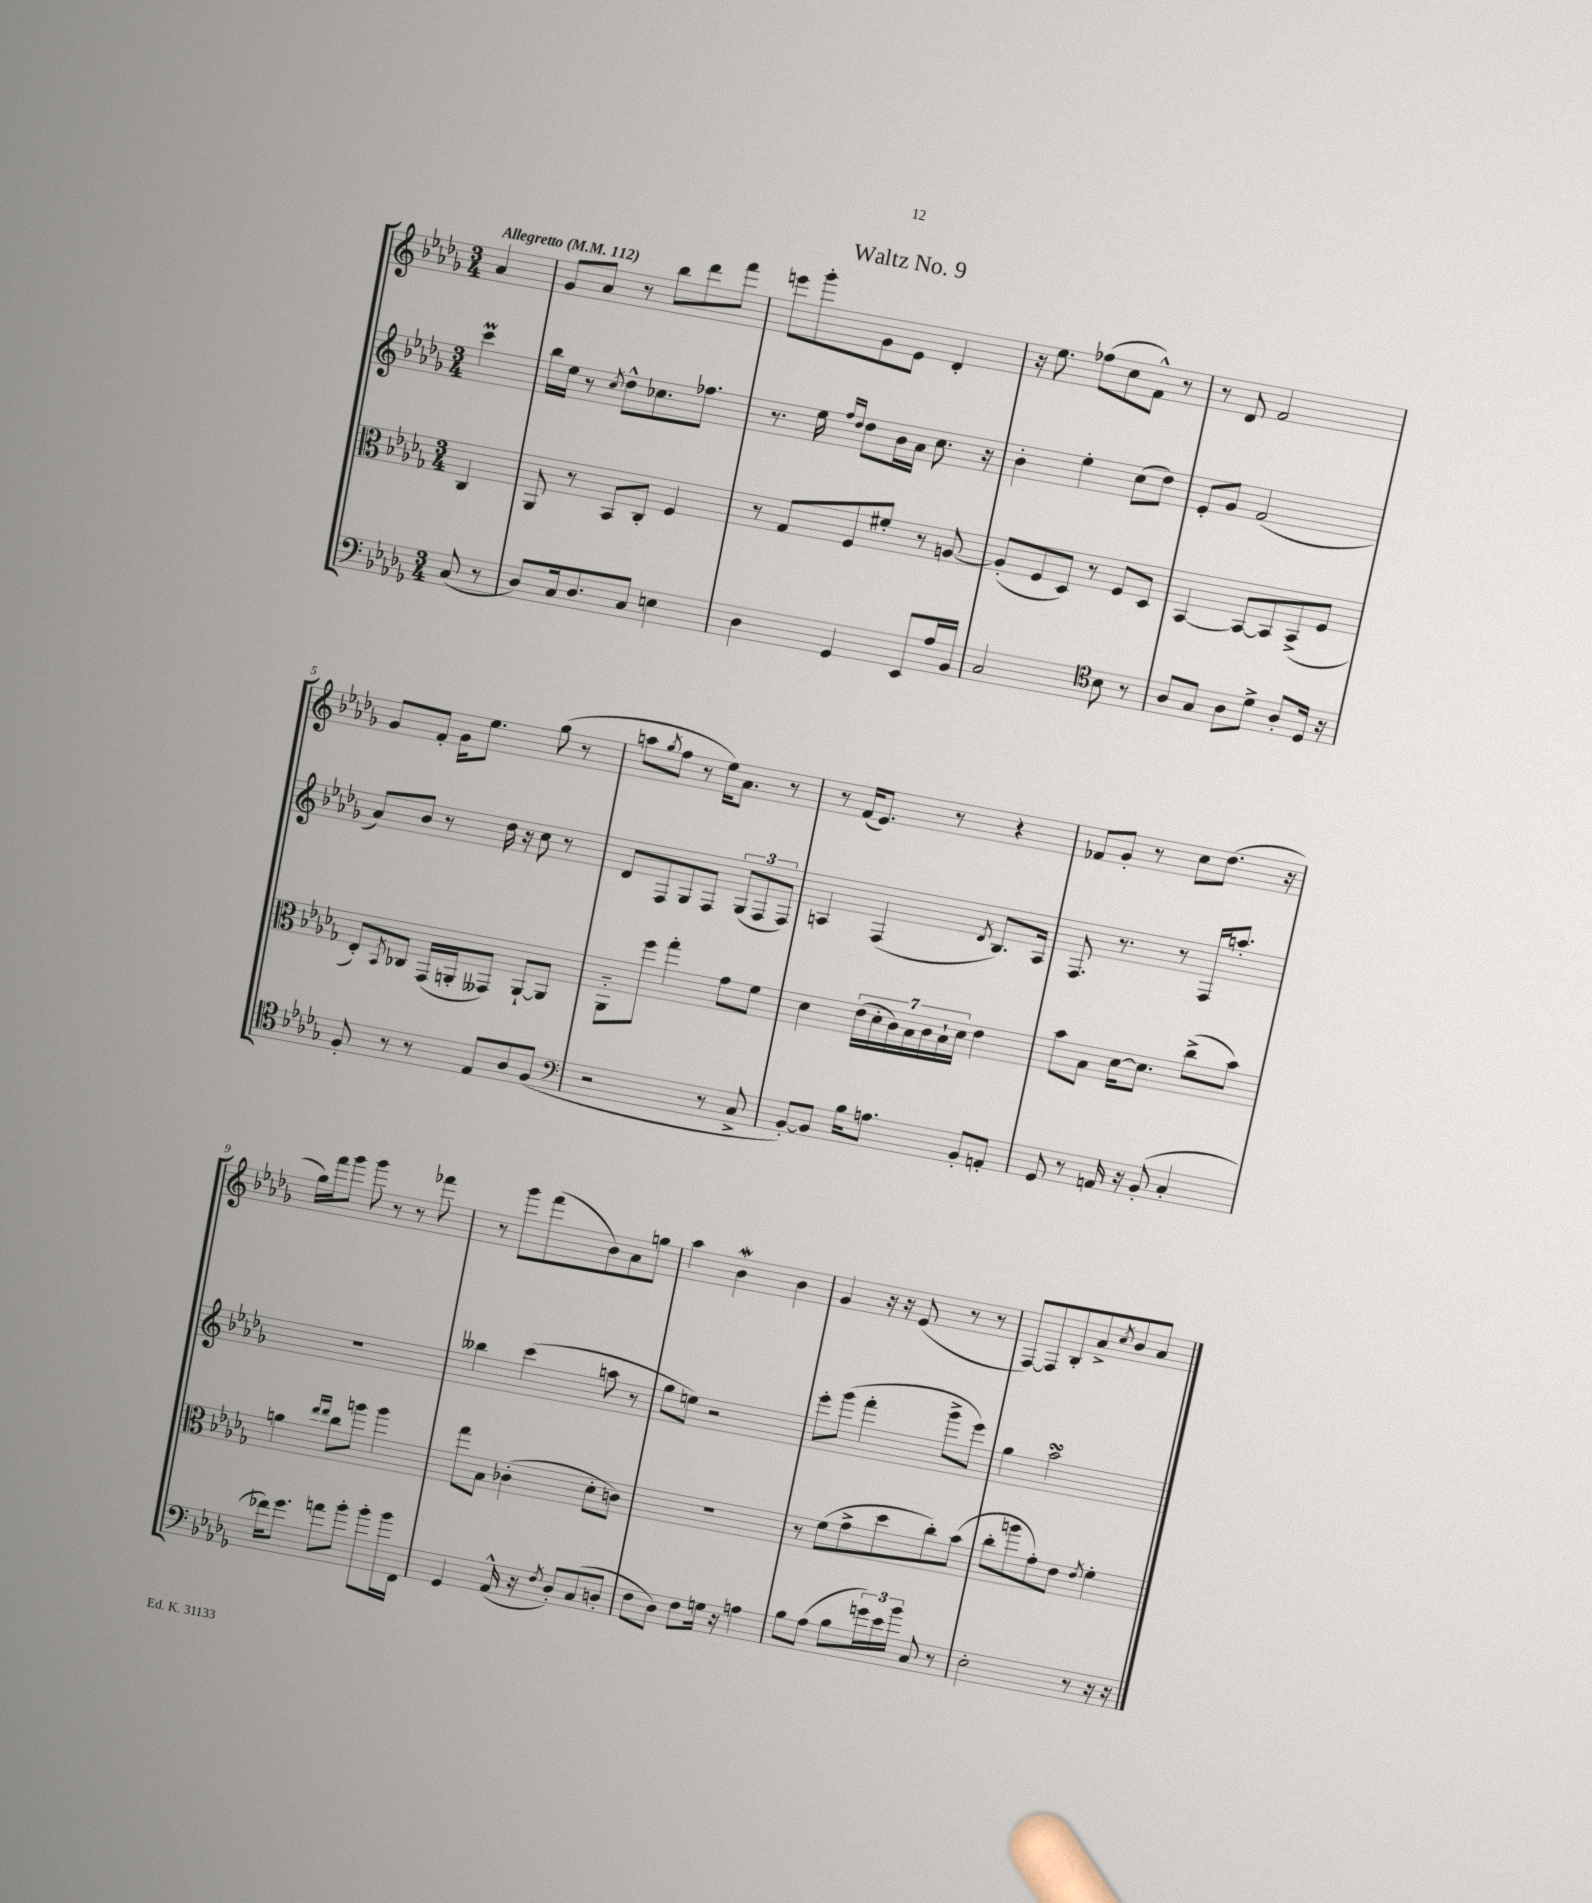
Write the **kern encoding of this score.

**kern	**kern	**kern	**kern
*staff4	*staff3	*staff2	*staff1
*clefF4	*clefC3	*clefG2	*clefG2
*k[b-e-a-d-g-]	*k[b-e-a-d-g-]	*k[b-e-a-d-g-]	*k[b-e-a-d-g-]
*M3/4	*M3/4	*M3/4	*M3/4
*MM112	*MM112	*MM112	*MM112
(8C	4C	4ccc	4a-
8r	.	.	.
=	=	=	=
8D-)	8AA-	16bb-	8g-
.	.	16ee-	.
16C	8r	8r	8a-
8.D-	.	.	.
.	.	8qcc	.
.	8BB-	8dd-^^	8r
8C	8C'	8.cc-	8bb-
4E	4F	.	8ddd-
.	.	8.ff-	.
.	.	.	8fff
=	=	=	=
4D-	8r	8.r	8eee
.	8G-	.	8ggg-'
.	.	16ee-	.
.	.	16qqff	.
.	.	16qqdd-	.
4GG-	8F	8dd-	8g-
.	8f#'	16b-	8e-
.	.	16a-	.
8EE-	8r	8.cc	4d-'
16A-	[8A	.	.
16BB-	.	16r	.
=	=	=	=
2C	(8A']	4b-'	16r
.	.	.	8.ee-
.	8F	.	.
.	8D-)	4ee-'	(8ff-
.	8r	.	8cc
*clefC4	*	*	*
8B-	8F	(8cc	8f^^)
8r	8D-	8dd-)	8r
=	=	=	=
8A-	[4BB-	8e-'	8r
8G-	.	8g-	8d-
8A-	8BB-_	(2f	2f
8d-^	8BB-]	.	.
8A-'	(8BB-^	.	.
16D-	8F	.	.
16r	.	.	.
=	=	=	=
8F'	8E-')	8a-)	8g-
.	8qBB-	.	.
8r	8C-	8b-	8f'
8r	(16GG-	8r	16g-
.	16AA'	.	8.ee-
8E-	8GG--)	16dd-	.
.	.	16r	.
8A-	[8AA`	8cc	(8gg-
(8F	8AA]	8r	8r
=	=	=	=
*clefF4	*	*	*
2r	8AA-'~	8d-	8aa
.	.	.	8qgg-
.	8ff	8F	8ff
.	4gg-'	8G-	8r
.	.	8F	16ee-)
.	.	.	8.a-
8r	8g-	(12G-	.
.	.	12F	.
8C^	8f	.	8r
.	.	12F)	.
=	=	=	=
[8BB-')	4d-	4A	8r
8BB-]	.	.	(16f
.	.	.	8.e-)
16B-	(28e-	(4F	.
.	28d-'	.	.
8.A	.	.	.
.	28c)	.	.
.	28B-	.	.
.	.	.	8r
.	28c	.	.
.	28B-`	.	.
.	28d-	.	.
.	.	8qd-	.
8BB-'	4e-	8.B-)	4r
8AA'	.	.	.
.	.	16A	.
=	=	=	=
8GG-	8b-	8.F	8f-
8r	8B-	.	8g-'
.	.	8.r	.
16AA	[16d-	.	8r
16r	8.d-]	.	.
(8BB-'	.	8r	8cc
4C'	(8cc^	16F	(8.dd-
.	.	8.aa'	.
.	8b-)	.	.
.	.	.	16r
=	=	=	=
16f-)	4a	2.r	16gg-)
8.g-	.	.	16fff
.	.	.	8ggg-
.	16qqee-	.	.
.	16qqee-	.	.
8a	8cc	.	8ggg-
8b-'	8aa	.	8r
8b-'	4aa	.	8r
16b-	.	.	8fff-
16FF	.	.	.
=	=	=	=
4GG-	8gg-	4bb--	8r
.	8B-	.	8ggg-
(16AA-^^	(4c-'	(4ccc	(8fff
16r	.	.	.
8qF	.	.	.
8D-')	.	.	8b-)
(8C	8d-'	8aa	8a-
8D'	8c)	8r	8gg
=	=	=	=
8F	2.r	8gg-	4aa-
8D-)	.	8ee)	.
8F	.	2r	4b-
16G	.	.	.
16r	.	.	.
4A	.	.	4b-
=	=	=	=
8B-	8r	8eee-'	4g-
(8A-	(8f	(8ggg-	.
8B-	8g-^	4fff'	16r
.	.	.	16r
24g)	8dd-	.	(8e-
24e-	.	.	.
24b-	.	.	.
8C	8cc')	8ggg-^	8r
8r	(8b-	8eee-)	8r
=	=	=	=
2E-'	8cc'	4gg-	[8F)
.	8aa	.	8F]
.	8g-')	2aa-	8B-'
.	8e-	.	8a-^
.	8qe-	.	8qcc
8r	4f'	.	8b-
16r	.	.	8a-
16r	.	.	.
==	==	==	==
*-	*-	*-	*-
